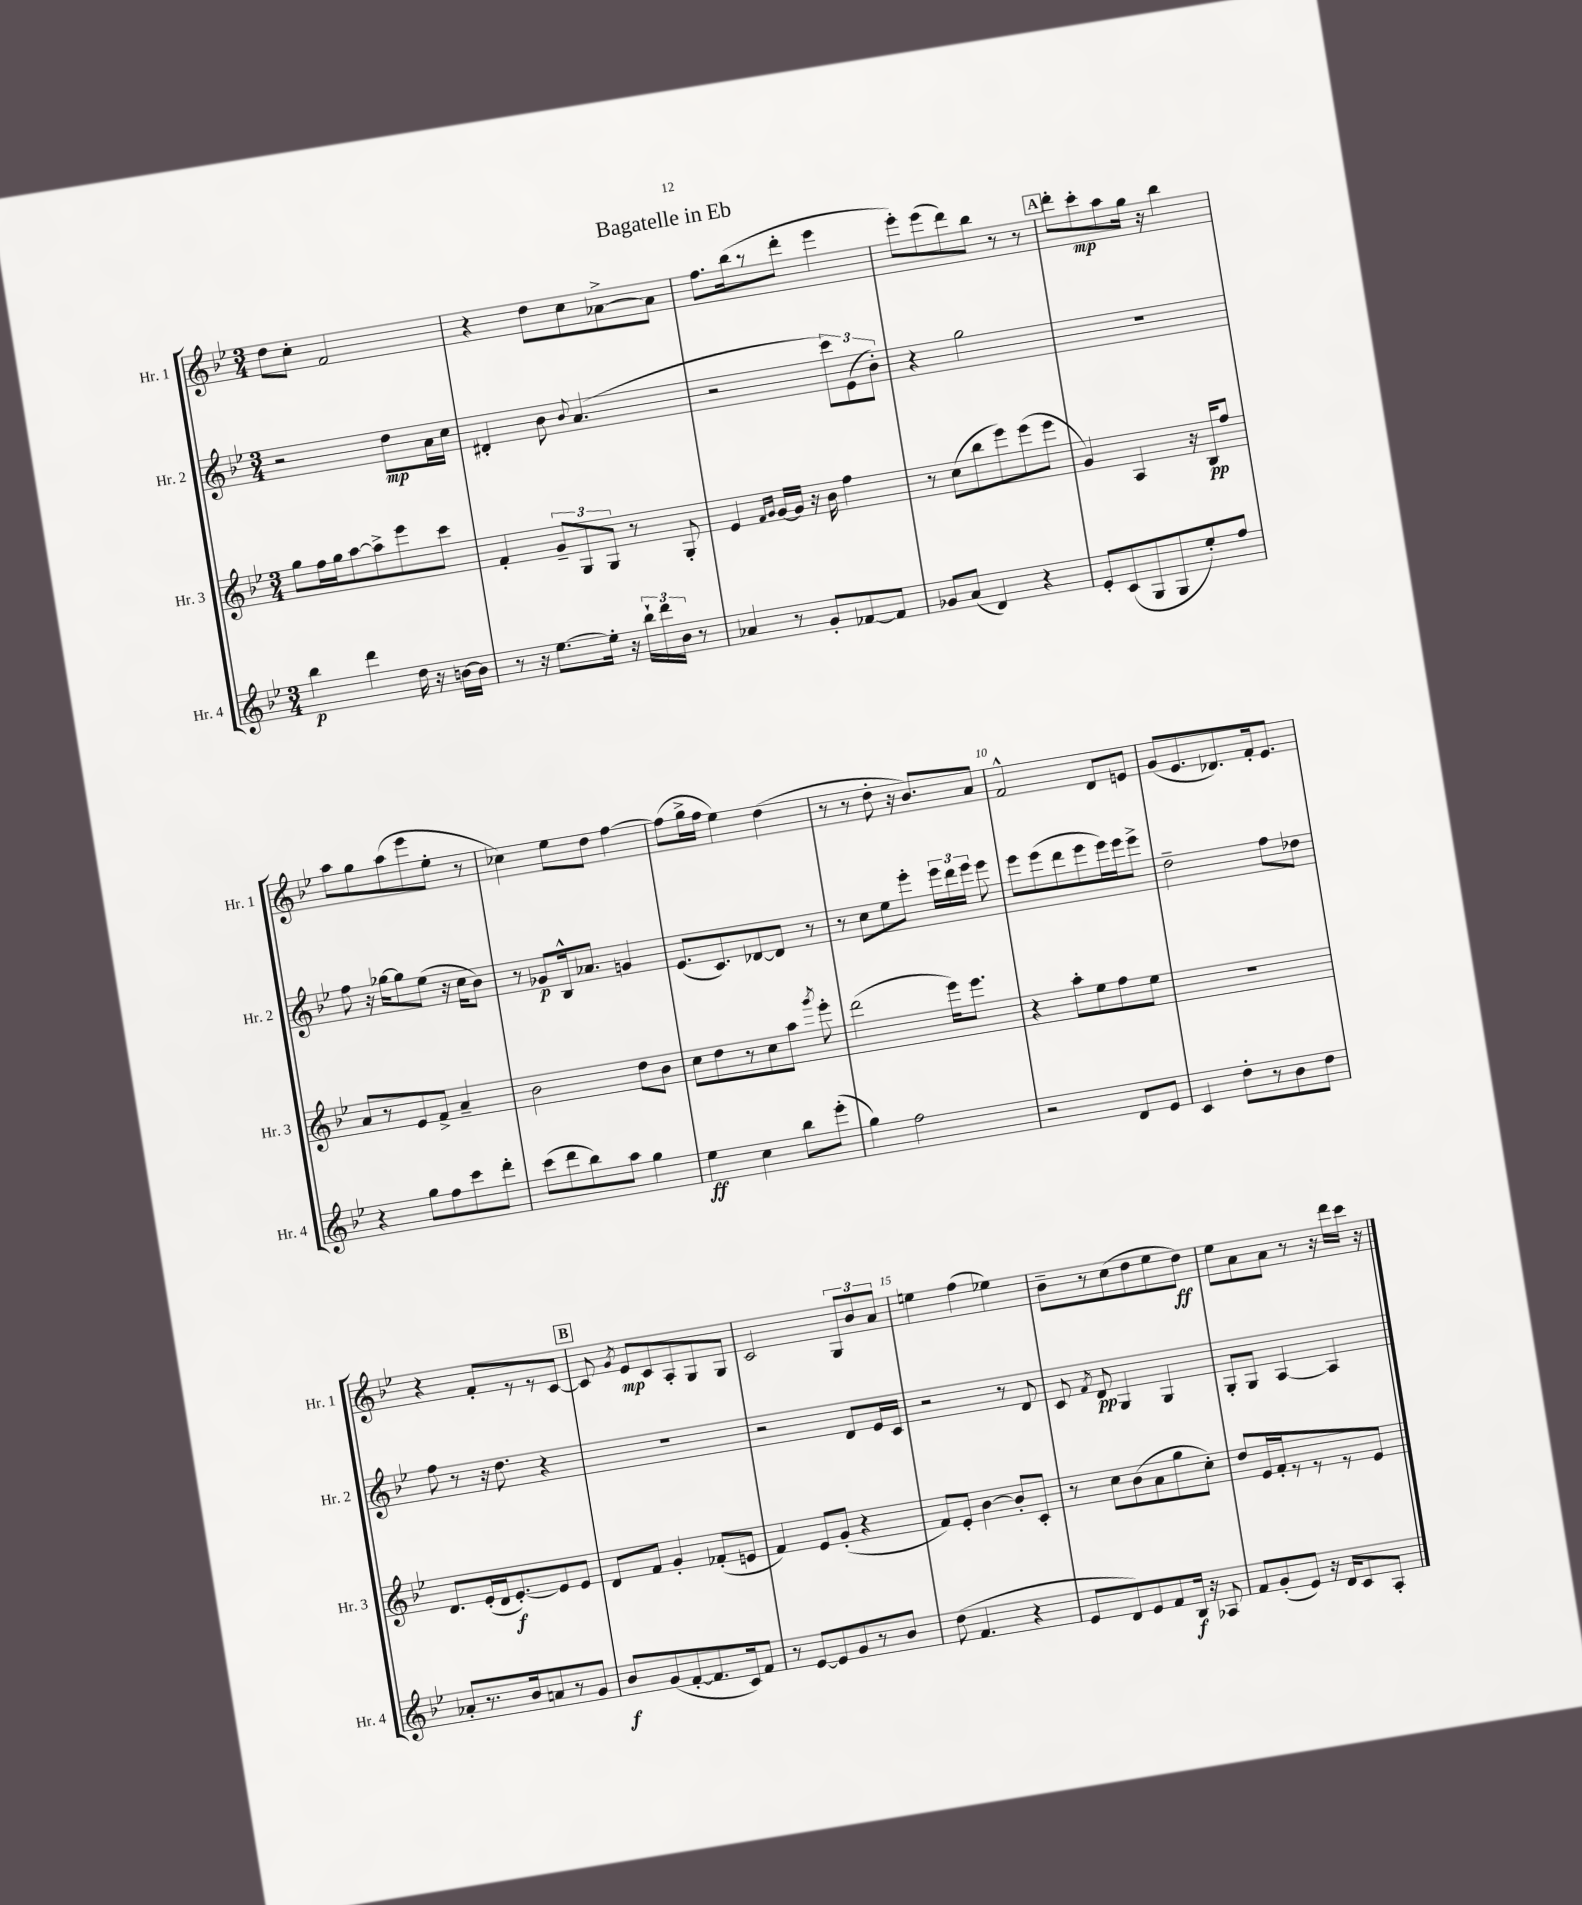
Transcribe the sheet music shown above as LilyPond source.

\header { title = "Bagatelle in Eb" }
<<
\new StaffGroup <<
\new Staff = "s0" \with { instrumentName = "Hr. 1" shortInstrumentName = "Hr. 1" } {
    \clef treble \key bes \major \numericTimeSignature \time 3/4
    \autoBeamOff d''8[ c''8]-. f'2 |
    r4 d''8[ c''8 aes'8~-> aes'8] |
    f''8.[ bes''16( r8 d'''8]-. ees'''4 |
    ees'''8[-.) ees'''8( d'''8) bes''8] r8 r8 |
    \mark \markup { \box "A" } d'''8[-. c'''8-.\mp a''8 g''16] r16 bes''4 |
    a''8[ g''8 a''8( ees'''8 ees''8]-. r8 |
    ces''4) ees''8[ d''8] f''4~ |
    f''8[( g''16-> f''16] ees''4) d''4( |
    r8 r8 d''8-. r16 bes'8.[) a'8] |
    f'2-^ d'8[ e'8] |
    g'8[( ees'8. des'8.) f'16-. ees'8.] |
    r4 f'8[-. r8 r8 c'8]~ |
    \mark \markup { \box "B" } c'8 \acciaccatura { g'8 } ees'8[\mp c'8 a8-. g8 g8] |
    c'2 \tuplet 3/2 { g8[ bes'8 a'8] } |
    e''4 f''4( ees''4) |
    bes'8[-- r8 c''8( d''8 ees''8 d''8]\ff) |
    ees''8[ a'8 a'8] r8 r16 d'''16[ c'''16] r16 \bar "|." |
}
\new Staff = "s1" \with { instrumentName = "Hr. 2" shortInstrumentName = "Hr. 2" } {
    \clef treble \key bes \major \numericTimeSignature \time 3/4
    \autoBeamOff r2 d''8[\mp a'16 c''16] |
    dis'4-. bes'8 \appoggiatura { bes'8 } a'4.( |
    r2 \tuplet 3/2 { c'''8[) ees'8( bes'8]-.) } |
    r4 g''2 |
    \mark \markup { \box "A" } R2. |
    f''8 r16 ges''16[~ ges''8 ees''8]( r16 c''16[ bes'8]) |
    r8 ges'8[\p bes16-^ aes'8.] g'4 |
    ees'8.[( c'8.) des'8~ des'8] r8 |
    r8 c''8[ ees''8 ees'''8]-. \tuplet 3/2 { ees'''16[ d'''16 ees'''16] } ees'''8 |
    ees'''8[ ees'''8( d'''8 ees'''8 ees'''16) ees'''16 ees'''8]-> |
    d''2-- f''8[ des''8] |
    f''8 r8 r16 d''8. r4 |
    \mark \markup { \box "B" } R2. |
    r2 d'8[ ees'16 c'16] |
    r2 r8 d'8 |
    c'8 \acciaccatura { f'8 } d'8\pp g4 g4 |
    g8[-. g8] a4~ a4 \bar "|." |
}
\new Staff = "s2" \with { instrumentName = "Hr. 3" shortInstrumentName = "Hr. 3" } {
    \clef treble \key bes \major \numericTimeSignature \time 3/4
    \autoBeamOff g''8[ f''16 g''16 a''8~ a''8-> ees'''8 c'''8] |
    f'4-. \tuplet 3/2 { g'8[-- g8 g8] } r8 g8-. |
    ees'4 \grace { f'16[ g'16] } g'16[~ g'16] r16 bes'16 f''4 |
    r8 c''8[( bes''8 ees'''8) ees'''8( ees'''8] |
    \mark \markup { \box "A" } g'4) a4 r16 bes16[\pp f''8] |
    a'8[ r8 ees'8 f'8]-> a'4-- |
    bes'2 d''8[ bes'8] |
    c''8[ d''8 r8 c''8 a''8] \acciaccatura { g'''8 } ees'''8-. |
    d'''2( ees'''16[) ees'''8.] |
    r4 a''8[-. ees''8 f''8 ees''8] |
    R2. |
    d'8.[ ees'16-.( d'16 ees'8.~-.\f) ees'8 ees'8] |
    \mark \markup { \box "B" } d'8[ f'8] g'4-. fes'8[-.( e'8] |
    f'4) ees'8[ g'8]-.( r4 |
    f'8[) ees'8]-. bes'4~ bes'8[-. c'8]-. |
    r8 c''8[ bes'8( a'8 g''8 c''8]-.) |
    d''8[ ees'16 f'16-. r8 r8 r8 ees'8] \bar "|." |
}
\new Staff = "s3" \with { instrumentName = "Hr. 4" shortInstrumentName = "Hr. 4" } {
    \clef treble \key bes \major \numericTimeSignature \time 3/4
    \autoBeamOff bes''4\p d'''4 d''16 r16 b'16[~ b'16] |
    r8 r16 ees''8.[~ ees''16]-. r16 \tuplet 3/2 { bes''16[-! d'''16 bes'16] } r8 |
    aes'4 r8 g'8[-. fes'8~ fes'8] |
    ges'8[ a'8]( d'4) r4 |
    \mark \markup { \box "A" } ees'8[-. c'8( g8 g8 ees''8-.) f''8] |
    r4 g''8[ f''8 c'''8 d'''8]-. |
    c'''8[( d'''8 bes''8) a''8] g''4 |
    ees''4\ff c''4 bes''8[ ees'''8]-.( |
    g''4) f''2 |
    r2 d'8[ ees'8] |
    c'4 d''8[-. r8 bes'8 d''8] |
    aes'8[-. r8. bes'16 a'8 r8 g'8] |
    \mark \markup { \box "B" } bes'8[\f g'8( f'8~-. f'8. c'16) f'8] |
    r8 ees'8[~ ees'8 g'8 r8 bes'8] |
    d''8( f'4. r4 |
    ees'8[ d'8) ees'8 f'8 bes16]\f r16 aes8 |
    f'8[ g'8-.( ees'8]) r16 d'16[ c'8 a8]-. \bar "|." |
}
>>
>>
\layout { \context { \Score \override BarNumber.break-visibility = ##(#f #t #t) barNumberVisibility = #(every-nth-bar-number-visible 5) } }
